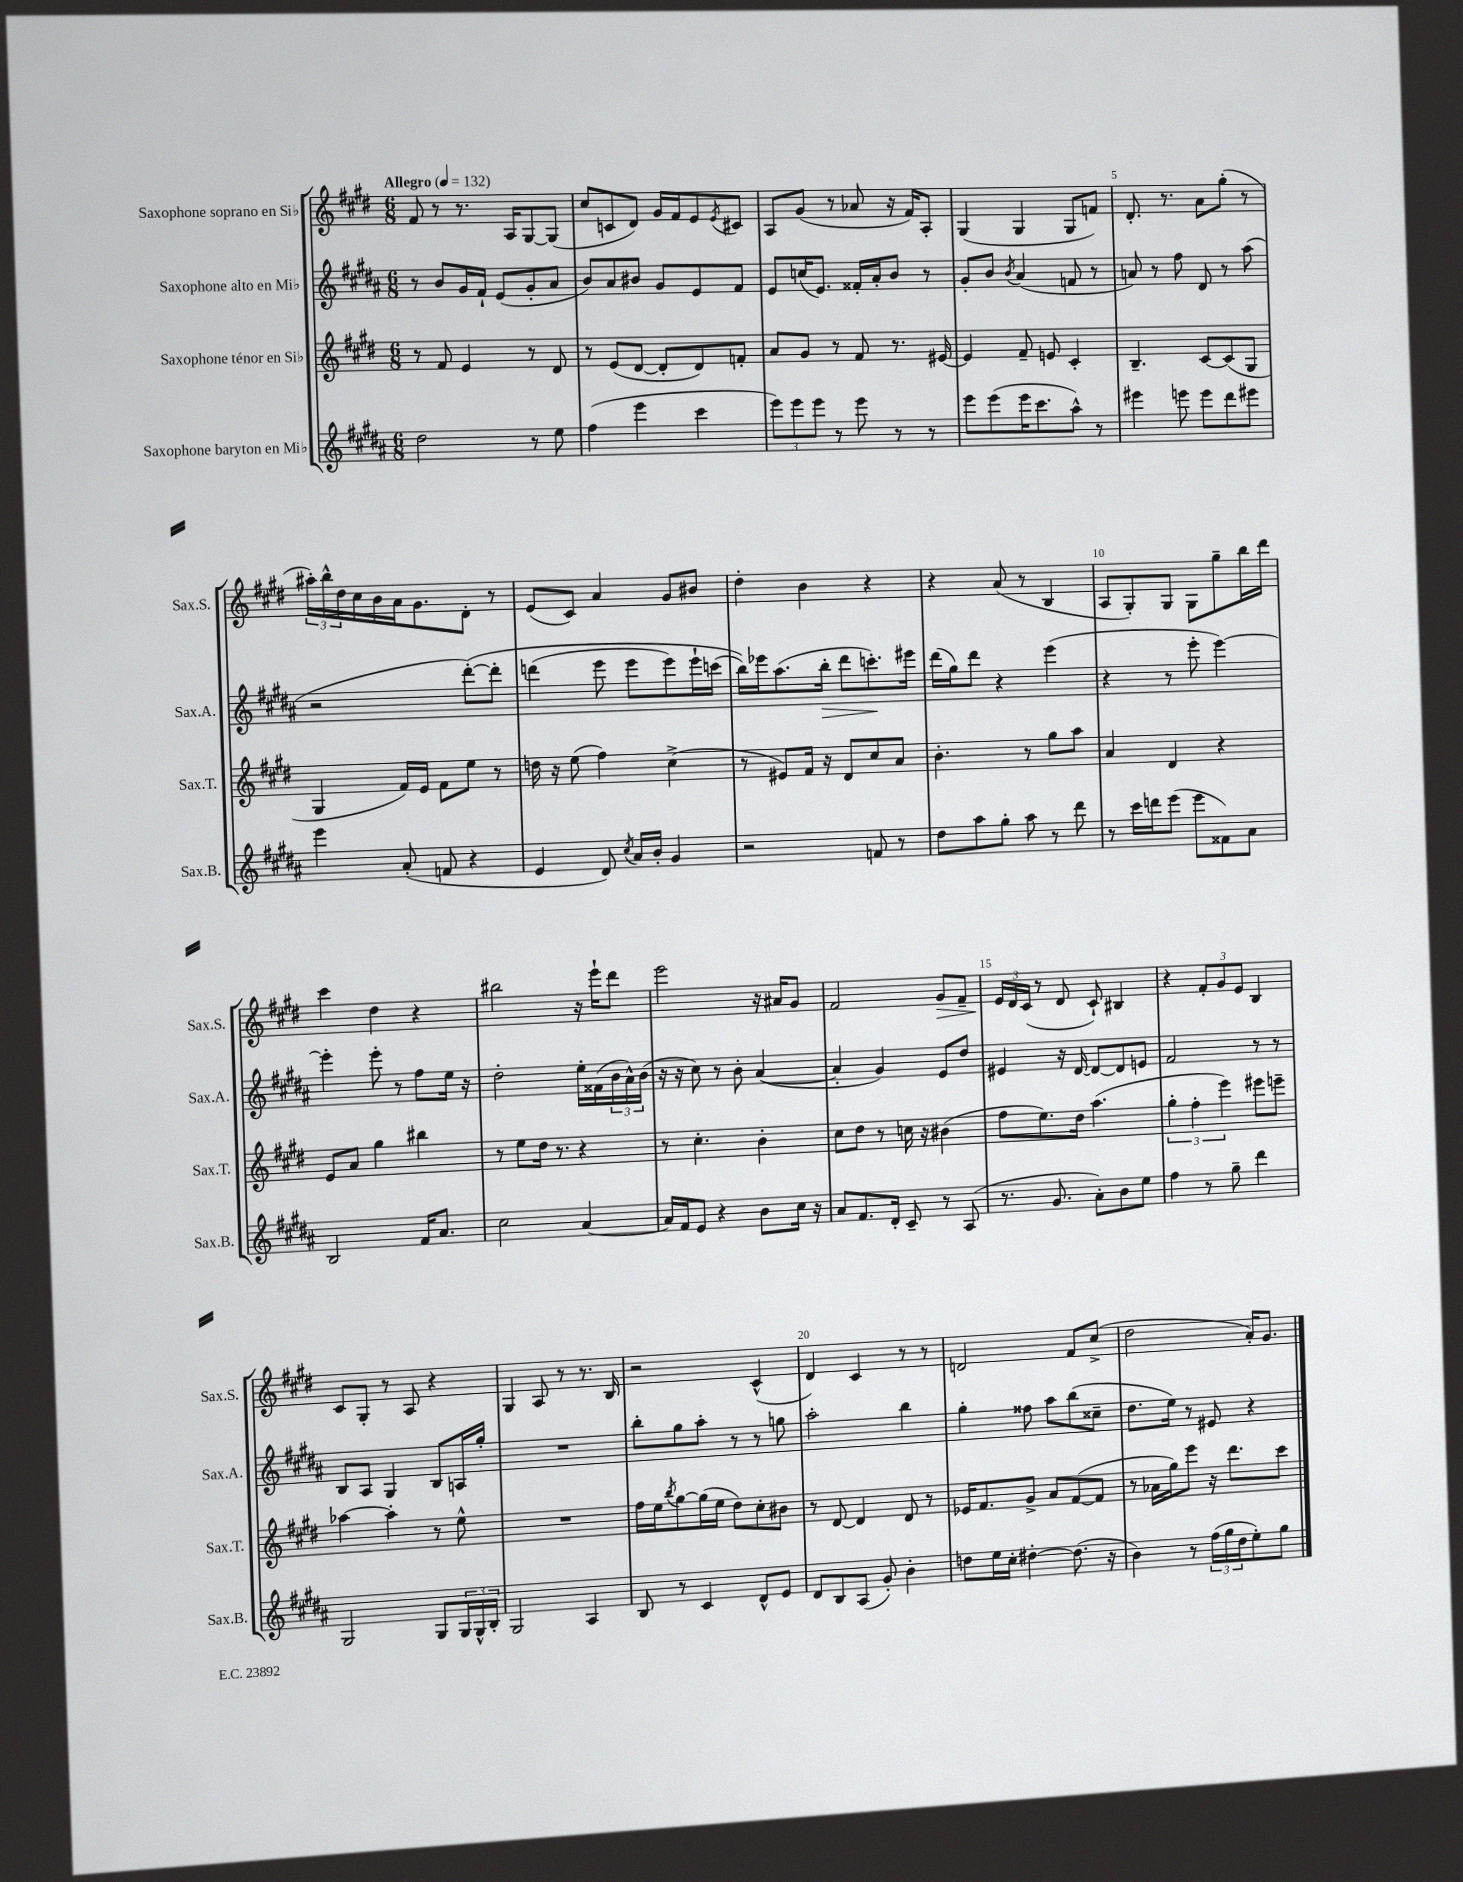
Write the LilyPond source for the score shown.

<<
\new StaffGroup <<
\new Staff = "s0" \with { instrumentName = "Saxophone soprano en Sib" shortInstrumentName = "Sax.S." } {
    \clef treble \key e \major \numericTimeSignature \time 6/8 \tempo "Allegro" 4 = 132
    fis'8 r8 r8. a16 gis8~ gis8( |
    cis''8 c'8 dis'8) gis'16 fis'16 e'8 \acciaccatura { e'8 } cis'8 |
    a8 gis'8( r8 aes'8 r16 fis'16) a8-. |
    gis4( gis4 gis8 f'8) |
    dis'8.-. r8. a'8 gis''8-.( r8 |
    \tuplet 3/2 { ais''16-.) b''16-^ dis''16 } cis''16 b'16 a'16 gis'8. dis'8-. r8 |
    e'8( cis'8) a'4 gis'8 bis'8 |
    dis''4-. b'4 r4 |
    r4 a'8( r8 b4 |
    a8 gis8-.) gis8 gis8 gis''8-- b''16 dis'''16 |
    cis'''4 dis''4 r4 |
    bis''2 r16 e'''16-! dis'''8 |
    e'''2 r16 ais'16 gis'8 |
    fis'2 gis'8\> fis'8-- |
    \tuplet 3/2 { e'16\! dis'16 cis'16( } r8 dis'8 cis'8-!) bis4 |
    r4 \tuplet 3/2 { fis'8-. gis'8 e'8 } b4 |
    cis'8 gis8-. r8 a8 r4 |
    gis4 a8 r8 r8. b16 |
    r2 cis'4-^( |
    dis'4) cis'4 r8 r8 |
    d'2 fis'8 cis''8->( |
    dis''2 a'16-.) gis'8. \bar "|." |
}
\new Staff = "s1" \with { instrumentName = "Saxophone alto en Mib" shortInstrumentName = "Sax.A." } {
    \clef treble \key b \major \numericTimeSignature \time 6/8
    r8 b'8 gis'16 fis'16-! e'8( gis'8-. ais'8 |
    b'8) ais'8 bis'8 gis'8 e'8 fis'8 |
    e'8 c''16( e'8.) fisis'16-. ais'16-. b'8 r8 |
    gis'8-. b'8 \acciaccatura { b'8 } ais'4( f'8 r8 |
    a'8) r8 fis''8 dis'8 r8 ais''8( |
    r2 dis'''8~-.)\( dis'''8-. |
    d'''4( e'''8 e'''8 e'''8) e'''16-! c'''16( |
    b''16)\) ees'''16 ais''8.( b''16-.\> dis'''8 c'''8.-.\!) eis'''16 |
    dis'''16( gis''16) dis'''8 r4 e'''4( |
    r4 r8 e'''8-. e'''4~) |
    e'''4-. e'''8-. r8 fis''8 e''16 r16 |
    dis''2-. e''16-. fisis'16( \tuplet 3/2 { b'16 ais'16-^) b'16( } |
    r16 r16 cis''8) r8 b'8-. ais'4~( |
    ais'4-. gis'4) e'8 dis''8 |
    eis'4 r16 dis'16~ dis'8~ dis'8 e'8 |
    fis'2 r8 r8 |
    b8 ais8 gis4 b8 a16 gis''16-. |
    R2. |
    b''8-. gis''8 ais''8-. r8 r8 g''8 |
    ais''2-. b''4 |
    gis''4-. fisis''8 ais''8 b''8( cisis''8-- |
    dis''8. e''16) r8 eis'8 r4 \bar "|." |
}
\new Staff = "s2" \with { instrumentName = "Saxophone ténor en Sib" shortInstrumentName = "Sax.T." } {
    \clef treble \key e \major \numericTimeSignature \time 6/8
    r8 fis'8 e'4 r8 dis'8 |
    r8 e'8( dis'8~ dis'8-. dis'8) f'8-. |
    a'8 gis'8 r8 fis'8 r8. eis'16~ |
    eis'4 fis'8-- e'8 cis'4-. |
    b4.-- cis'8~ cis'8( gis8 |
    gis4 fis'16) e'16 fis'8 e''8 r8 |
    d''16 r16 e''8( fis''4) cis''4->( |
    r8 eis'8) fis'16 r16 dis'8 cis''8 a'8 |
    b'4.-. r8 gis''8 a''8 |
    a'4 dis'4 r4 |
    e'8 a'8 gis''4 bis''4 |
    r8 e''8 dis''16 r8. r4 |
    r8 cis''4.-. b'4-. |
    cis''8 dis''8 r8 c''16 r16 bis'4( |
    fis''8 e''8.) dis''16 a''4.( |
    \tuplet 3/2 { gis''4-. fis''4-. e'''4) } eis'''8 e'''8-- |
    aes''4~ aes''4-. r8 e''8-^ |
    R2. |
    fis''16 e''16 \acciaccatura { b''8 } gis''8~ gis''16( e''16 dis''8) cis''8-. bis'8 |
    r8 dis'8~ dis'4 dis'8 r8 |
    ees'16 fis'8. gis'8-> a'8 fis'8~( fis'8 |
    r8 aes'16 gis''16) e'''8 r16 dis'''8. cis'''8 \bar "|." |
}
\new Staff = "s3" \with { instrumentName = "Saxophone baryton en Mib" shortInstrumentName = "Sax.B." } {
    \clef treble \key b \major \numericTimeSignature \time 6/8
    dis''2 r8 e''8 |
    fis''4( e'''4 cis'''4 |
    \tuplet 3/2 { e'''8) e'''8 e'''8 } r8 e'''8 r8 r8 |
    e'''8 e'''8( e'''16 cis'''8. ais''8-^) r8 |
    eis'''4 e'''8 e'''8 dis'''8 eis'''8 |
    e'''4 ais'8-.( f'8 r4 |
    e'4 dis'8) \acciaccatura { cis''8 } ais'16 b'16-. gis'4 |
    r2 f'8 r8 |
    dis''8 ais''8 gis''8-. ais''8 r8 dis'''8 |
    r8 cis'''16 d'''16 e'''8( e'''8 fisis'8) ais'8 |
    b2 fis'16 ais'8. |
    cis''2 ais'4~ |
    ais'16 fis'16 e'8 r4 b'8 cis''16 r16 |
    ais'8 fis'8. dis'16-. cis'8-- r8 ais8( |
    r8. gis'8. ais'8-.) b'8 e''8 |
    fis''4 r8 gis''8-- dis'''4 |
    gis2 gis8 \tuplet 3/2 { gis16 gis16-^ b16-. } |
    gis2 ais4 |
    b8 r8 cis'4 dis'8-^ e'8 |
    dis'8 b8 ais8( gis'8-.) b'4-. |
    d''8 e''16 cis''16-. dis''4~-. dis''8.( r16 |
    b'4) r8 \tuplet 3/2 { fis''16( gis''16 dis''16 } e''8-.) gis''8 \bar "|." |
}
>>
>>
\layout { \context { \Score \override BarNumber.break-visibility = ##(#f #t #t) barNumberVisibility = #(every-nth-bar-number-visible 5) } }
